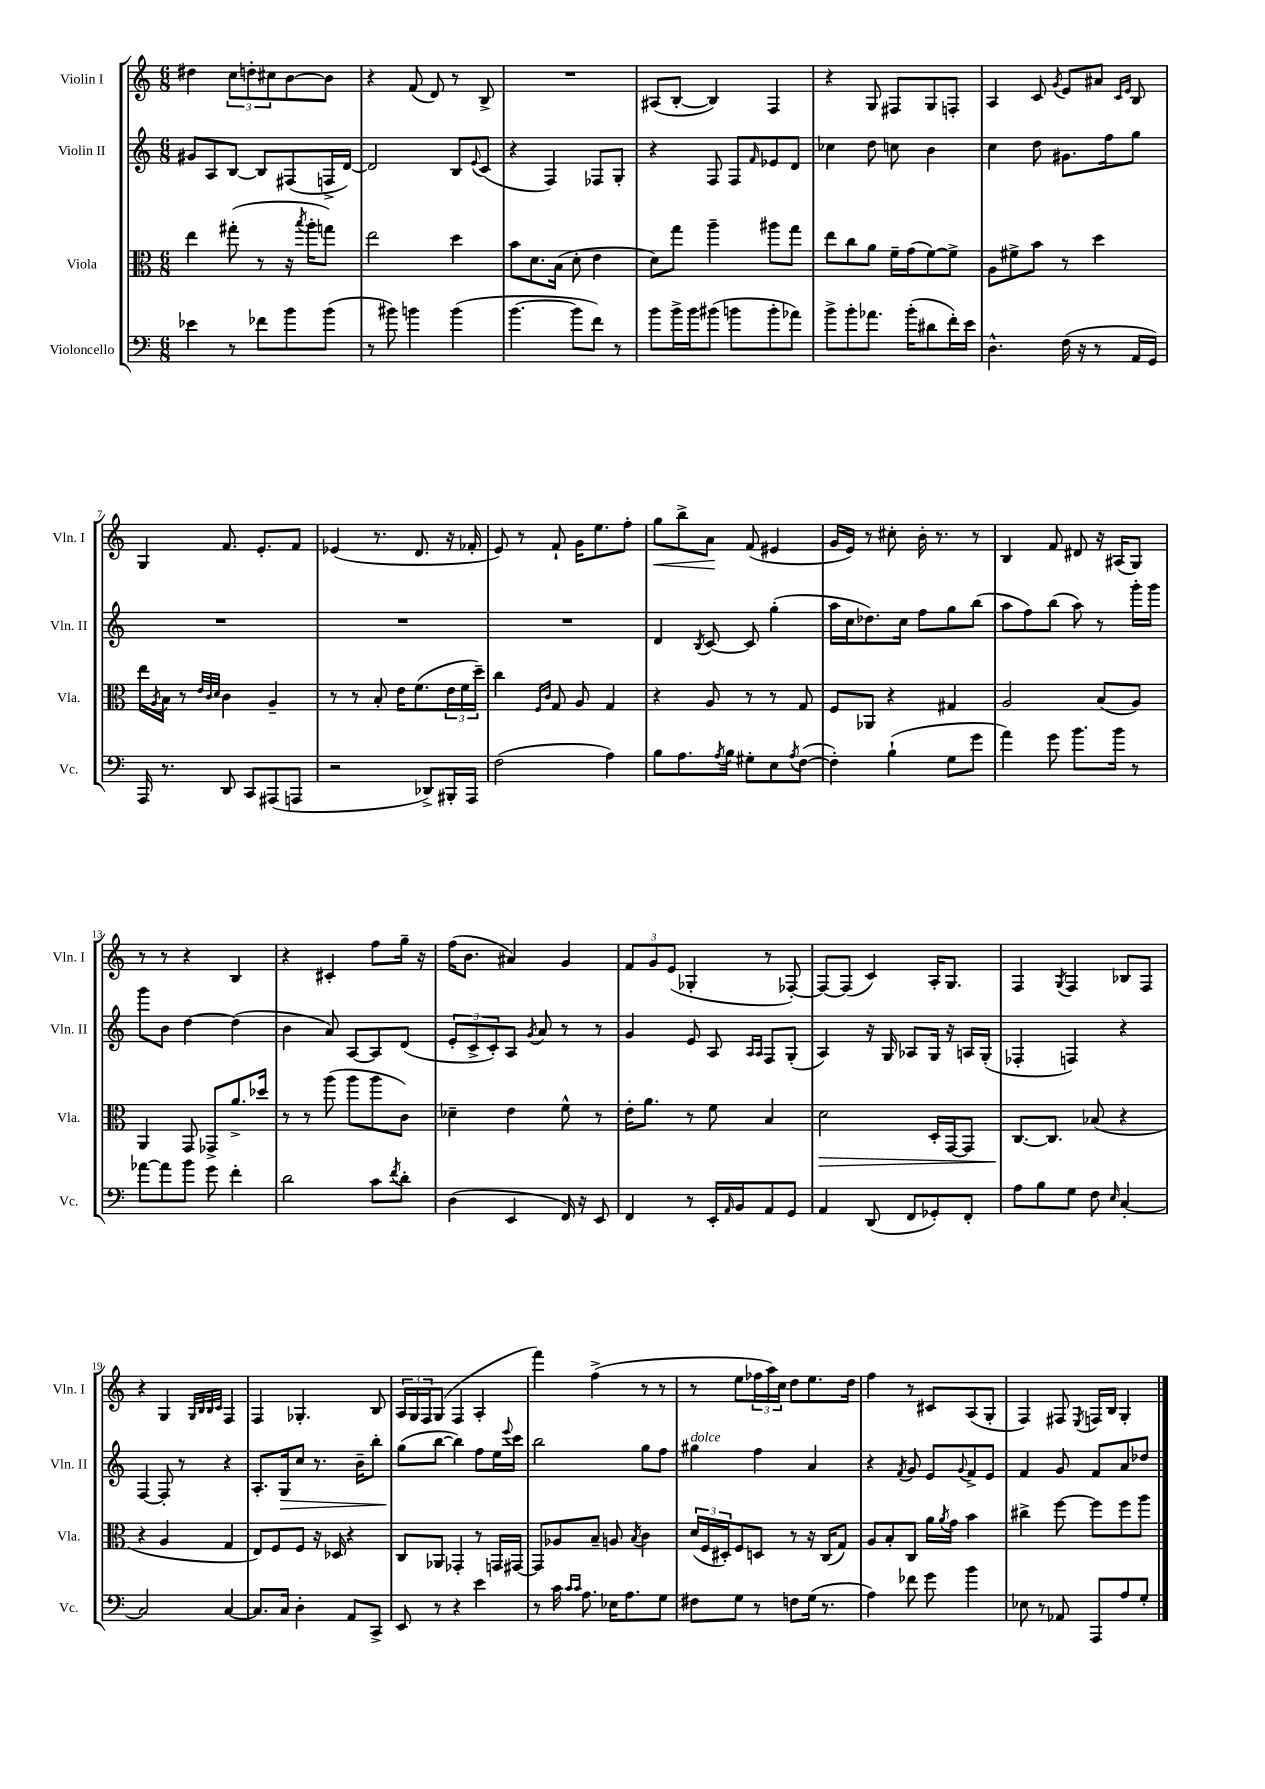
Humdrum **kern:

**kern	**kern	**dynam	**kern	**dynam	**kern	**dynam
*part4	*part3	*part3	*part2	*part2	*part1	*part1
*staff4	*staff3	*staff3	*staff2	*staff2	*staff1	*staff1
*I"Violoncello	*I"Viola	*	*I"Violin II	*	*I"Violin I	*
*I'Vc.	*I'Vla.	*	*I'Vln. II	*	*I'Vln. I	*
*clefF4	*clefC3	*	*clefG2	*	*clefG2	*
*k[]	*k[]	*	*k[]	*	*k[]	*
*M6/8	*M6/8	*	*M6/8	*	*M6/8	*
=1	=1	=1	=1	=1	=1	=1
4e-X\	4ee\	.	8g#X/L	.	4dd#X\	.
.	.	.	8A/	.	.	.
8r	(8gg#X'\	.	[8B/J	.	12cc\L	.
.	.	.	.	.	12ddn'\	.
8f-X\L	8r	.	8B/L]	.	.	.
.	.	.	.	.	12cc#X\	.
8b\	16r	.	(8F#X/	.	[8b\	.
.	8qbb/	.	.	.	.	.
.	16aa'\KL	.	.	.	.	.
(8b\J	8ggn\J)	.	16Fn^/L	.	8b\J]	.
.	.	.	[16d/JJ)	.	.	.
=2	=2	=2	=2	=2	=2	=2
8r	2ee\	.	2d/]	.	4r	.
8b#X\)	.	.	.	.	.	.
4bn\	.	.	.	.	(8f/	.
.	.	.	.	.	8d/)	.
(4b\	4dd\	.	8B/L	.	8r	.
.	.	.	8qqe/	.	.	.
.	.	.	(8c/J	.	8B^/	.
=3	=3	=3	=3	=3	=3	=3
[4.b\	8b\L	.	4r	.	2.r	.
.	8.d\	.	.	.	.	.
.	.	.	4F/)	.	.	.
.	(16B\Jk	.	.	.	.	.
8b\L]	8d'\	.	.	.	.	.
8f\J)	4e\	.	8F-X/L	.	.	.
8r	.	.	8G'/J	.	.	.
=4	=4	=4	=4	=4	=4	=4
8b\L	8d\L)	.	4r	.	(8A#X/L	.
16b^\L	8gg\J	.	.	.	[8B'/J	.
16b\J	.	.	.	.	.	.
(8b#X\J	4aa~\	.	8F/	.	4B/])	.
8bn\L	.	.	8F/L	.	.	.
.	.	.	16qqf/	.	.	.
8b'\	8aa#X\L	.	8e-X/	.	4F/	.
8a-X\J)	8gg\J	.	8d/J	.	.	.
=5	=5	=5	=5	=5	=5	=5
8b^\L	8ee\L	.	4cc-X\	.	4r	.
8b'\	8cc\	.	.	.	.	.
8.a-X\J	8a\J	.	8dd\	.	8G/	.
.	16f~\LL	.	8ccn\	.	8F#X/L	.
(16b'\KL	(16g\J	.	.	.	.	.
8d#X\	[8f\)	.	4b\	.	8G/	.
16f'\L)	8f^\J]	.	.	.	8Fn'/J	.
16e\JJ	.	.	.	.	.	.
=6	=6	=6	=6	=6	=6	=6
4.D^^\	8A\L	.	4cc\	.	4A/	.
.	8f#X^\	.	.	.	.	.
.	8b\J	.	8dd\	.	8c/	.
.	.	.	.	.	8qg/	.
(16F\	8r	.	8.g#X\L	.	8e/L	.
16r	.	.	.	.	.	.
8r	4dd\	.	.	.	8a#X/J	.
.	.	.	16ff\k	.	.	.
.	.	.	.	.	16qqc/LL	.
.	.	.	.	.	16qqe/JJ	.
16AA/LL	.	.	8gg\J	.	8B/	.
16GG/JJ)	.	.	.	.	.	.
!!LO:LB:g=z
=7	=7	=7	=7	=7	=7	=7
16AAA/	16ee\LL	.	2.r	.	4G/	.
.	8qA/	.	.	.	.	.
8.r	16B\JJ	.	.	.	.	.
.	8r	.	.	.	.	.
.	32qqe/LLL	.	.	.	.	.
.	32qqc/	.	.	.	.	.
.	32qqd/JJJ	.	.	.	.	.
8DD/	4c\	.	.	.	8.f/	.
8CC/L	.	.	.	.	.	.
.	.	.	.	.	8.e'/L	.
(8AAA#X/	4A~/	.	.	.	.	.
8AAAn/J	.	.	.	.	8f/J	.
=8	=8	=8	=8	=8	=8	=8
2r	8r	.	2.r	.	(4e-X/	.
.	8r	.	.	.	.	.
.	8B'/	.	.	.	8.r	.
.	16e\KL	.	.	.	.	.
.	(8.f\	.	.	.	8.d/	.
8DD-X^/L)	.	.	.	.	.	.
16BBB#X'/L	24e\L	.	.	.	16r	.
.	24f\	.	.	.	.	.
16AAA/JJ	.	.	.	.	16f-X'/	.
.	24dd~\JJ)	.	.	.	.	.
=9	=9	=9	=9	=9	=9	=9
(2F\	4cc\	.	2.r	.	8e/)	.
.	.	.	.	.	8r	.
.	16qqF/LL	.	.	.	.	.
.	16qqc/JJ	.	.	.	.	.
.	8G/	.	.	.	8f`/	.
.	8A/	.	.	.	16g\KL	.
.	.	.	.	.	8.ee\	.
4A\)	4G/	.	.	.	.	.
.	.	.	.	.	8ff'\J	.
=10	=10	=10	=10	=10	=10	=10
!	!	!	!	!	!	!LO:HP:b
8B\L	4r	.	4d/	.	8gg\L	<
8.A\	.	.	.	.	8bb^\	.
.	.	.	8qB/	.	.	.
.	8A/	.	[8c/	.	8a\J	.
8qA/	.	.	.	.	.	.
16B\Jk	.	.	.	.	.	.
8G#X'\L	8r	.	8c/]	.	(8f/	[
8E\	8r	.	(4gg'\	.	4e#X/	.
8qA/	.	.	.	.	.	.
([8F\J	8G/	.	.	.	.	.
=11	=11	=11	=11	=11	=11	=11
4F'\])	8F/L	.	16aa\LL	.	16g/LL	.
.	.	.	16cc\J	.	16e/JJ)	.
.	8AA-X/J	.	8.dd-X\)	.	8r	.
(4B`\	4r	.	.	.	8cc#X'\	.
.	.	.	16cc\Jk	.	.	.
.	.	.	8ff\L	.	16b'\	.
.	.	.	.	.	8.r	.
8G\L	4G#X/	.	8gg\	.	.	.
8g\J	.	.	(8bb\J	.	8r	.
=12	=12	=12	=12	=12	=12	=12
4a\)	2A/	.	8aa\L	.	4B/	.
.	.	.	8ff\)	.	.	.
8g\	.	.	(8bb\J	.	8f/	.
8.b\L	.	.	8aa\)	.	8d#X/	.
.	(8B/L	.	8r	.	16r	.
16b\Jk	.	.	.	.	(16A#X/KL	.
8r	8A/J)	.	16ggg'\LL	.	8G/J)	.
.	.	.	16ggg\JJ	.	.	.
!!LO:LB:g=z
=13	=13	=13	=13	=13	=13	=13
[8a-X\L	4AA/	.	8ggg\L	.	8r	.
8a-\]	.	.	8b\J	.	8r	.
8b\J	8GG/	.	[4dd\	.	4r	.
8g\	8GG-X^/L	.	.	.	.	.
4f'\	8.a^/	.	(4dd\]	.	4B/	.
.	16dd-X/Jk	.	.	.	.	.
=14	=14	=14	=14	=14	=14	=14
2d\	8r	.	4b\	.	4r	.
.	8r	.	.	.	.	.
.	(8aa\	.	8a/)	.	4c#X'/	.
.	8aa\L	.	[8A/L	.	.	.
8c\L	8aa\	.	8A/]	.	8ff\L	.
8qf/	.	.	.	.	.	.
8d'\J	8c\J)	.	(8d/J	.	16gg~\Jk	.
.	.	.	.	.	16r	.
=15	=15	=15	=15	=15	=15	=15
(4D\	4d-X~\	.	12e'/L	.	(16ff\KL	.
.	.	.	.	.	8.b\J	.
.	.	.	12c^/	.	.	.
.	.	.	12c'/)	.	.	.
4EE/	4e\	.	8A/J	.	4a#X/)	.
.	.	.	8qg/	.	.	.
.	.	.	8a/	.	.	.
16FF/)	8f^^\	.	8r	.	4g/	.
16r	.	.	.	.	.	.
8EE/	8r	.	8r	.	.	.
=16	=16	=16	=16	=16	=16	=16
4FF/	16e'\KL	.	4g/	.	12f/L	.
.	8.a\J	.	.	.	.	.
.	.	.	.	.	12g/	.
.	.	.	.	.	(12e/J	.
8r	8r	.	8e/	.	4G-X'/	.
16EE'/LL	8f\	.	8A/	.	.	.
16qqAA/	.	.	.	.	.	.
16BB/J	.	.	.	.	.	.
.	.	.	16qqA/LL	.	.	.
.	.	.	16qqA/JJ	.	.	.
8AA/	4B/	.	8F/L	.	8r	.
8GG/J	.	.	(8G'/J	.	[8F-X'/)	.
=17	=17	=17	=17	=17	=17	=17
!	!	!LO:HP:b	!	!	!	!
4AA/	2d\	>	4A/)	.	8F-/L_	.
.	.	.	.	.	(8F-/J]	.
(8DD/	.	.	16r	.	4c/)	.
.	.	.	16G/	.	.	.
8FF/L	.	.	8A-X/L	.	.	.
8GG-X'/)	16D'/LL	.	16G/Jk	.	16A'/KL	.
.	[16GG/J	.	16r	.	8.G/J	.
8FF'/J	8GG/J]	.	16An/LL	.	.	.
.	.	.	(16G'/JJ	.	.	.
=18	=18	=18	=18	=18	=18	=18
8A\L	[8.C/L	.	4F-X'/	.	4F/	.
8B\	.	.	.	.	.	.
.	8.C/J]	]	.	.	.	.
.	.	.	.	.	8qG/	.
8G\J	.	.	4Fn/)	.	4F/	.
8F\	(8B-X/	.	.	.	.	.
16qqE/	.	.	.	.	.	.
[4C'/	4r	.	4r	.	8B-X/L	.
.	.	.	.	.	8F/J	.
!!LO:LB:g=z
=19	=19	=19	=19	=19	=19	=19
2C/]	4r	.	[4F/	.	4r	.
.	4A/	.	8F'/]	.	4G/	.
.	.	.	8r	.	.	.
.	.	.	.	.	32qqG/LLL	.
.	.	.	.	.	32qqB/	.
.	.	.	.	.	32qqB/	.
.	.	.	.	.	32qqc/JJJ	.
[4C/	4G/	.	4r	.	4F/	.
=20	=20	=20	=20	=20	=20	=20
8.C/L]	8E/L)	.	8.A'/L	.	4F/	.
.	8F/	.	.	.	.	.
!	!	!	!	!LO:HP:b	!	!
16C/Jk	.	.	16G/k	>	.	.
4D'\	8F/J	.	8cc/J	.	4.G-X'/	.
.	16r	.	8.r	.	.	.
.	16D-X/	.	.	.	.	.
8AA/L	4r	.	.	.	.	.
.	.	.	16b~\KL	.	.	.
8CC^/J	.	.	8bb'\J	.	8B/	.
=21	=21	=21	=21	=21	=21	=21
8EE/	8C/L	.	(8gg\L	.	24A/LL	.
.	.	.	.	.	24G/	.
.	.	.	.	.	24F/J	.
8r	8AA-X/J	.	[8bb\J	]	(8G/J	.
4r	4GG-X'/	.	4bb\])	.	4F/	.
4e\	8r	.	8ff\L	.	4A'/	.
.	16GGn/LL	.	16ee\L	.	.	.
.	.	.	8qqeee/	.	.	.
.	[16GG#X/JJ	.	16ccc\JJ	.	.	.
=22	=22	=22	=22	=22	=22	=22
8r	8GG#/L]	.	2bb\	.	4fff\)	.
16c\	8A-X/	.	.	.	.	.
16qqc/LL	.	.	.	.	.	.
16qqc/JJ	.	.	.	.	.	.
8.A\	.	.	.	.	.	.
.	8B~/J	.	.	.	(4ff^\	.
16E-X\KL	8An/	.	.	.	.	.
8.A\	.	.	.	.	.	.
.	8qB/	.	.	.	.	.
.	4c\	.	8gg\L	.	8r	.
8G\J	.	.	8ff\J	.	8r	.
=23	=23	=23	=23	=23	=23	=23
!	!	!	!LO:TX:a:i:t=dolce	!	!	!
8F#X\L	(24d/LL	.	4gg#X\	.	8r	.
.	24F/	.	.	.	.	.
.	24D#X'/J)	.	.	.	.	.
8G\J	8F/	.	.	.	8ee\L	.
8r	8Dn/J	.	4ff\	.	24ff-X\L	.
.	.	.	.	.	24aa\)	.
.	.	.	.	.	24cc\JJ	.
8Fn\L	8r	.	.	.	8dd\L	.
(16G\Jk	16r	.	4a/	.	8.ee\	.
8.r	(16C/KL	.	.	.	.	.
.	8G/J)	.	.	.	.	.
.	.	.	.	.	16dd\Jk	.
=24	=24	=24	=24	=24	=24	=24
4A\)	8A/L	.	4r	.	4ff\	.
.	8B'/	.	.	.	.	.
.	.	.	8qf/	.	.	.
8f-X\	8C/J	.	8g/	.	8r	.
8g\	16a\LL	.	8e/L	.	8c#X/L	.
.	8qa/	.	.	.	.	.
.	16g\JJ	.	.	.	.	.
.	.	.	8qqg/	.	.	.
4b\	4b\	.	8f^/	.	(8A/	.
.	.	.	8e/J	.	8G'/J	.
=25	=25	=25	=25	=25	=25	=25
8E-X\	4cc#X^\	.	4f/	.	4F/)	.
8r	.	.	.	.	.	.
8AA-X/	[8ff\	.	8g/	.	8F#X/	.
.	.	.	.	.	8qE/	.
8AAA/L	8ff\L]	.	8f/L	.	16Fn/LL	.
.	.	.	.	.	16B/JJ	.
8A/	8ff\	.	8a/	.	4G'/	.
8G'/J	8aa\J	.	8dd-X/J	.	.	.
==	==	==	==	==	==	==
*-	*-	*-	*-	*-	*-	*-
